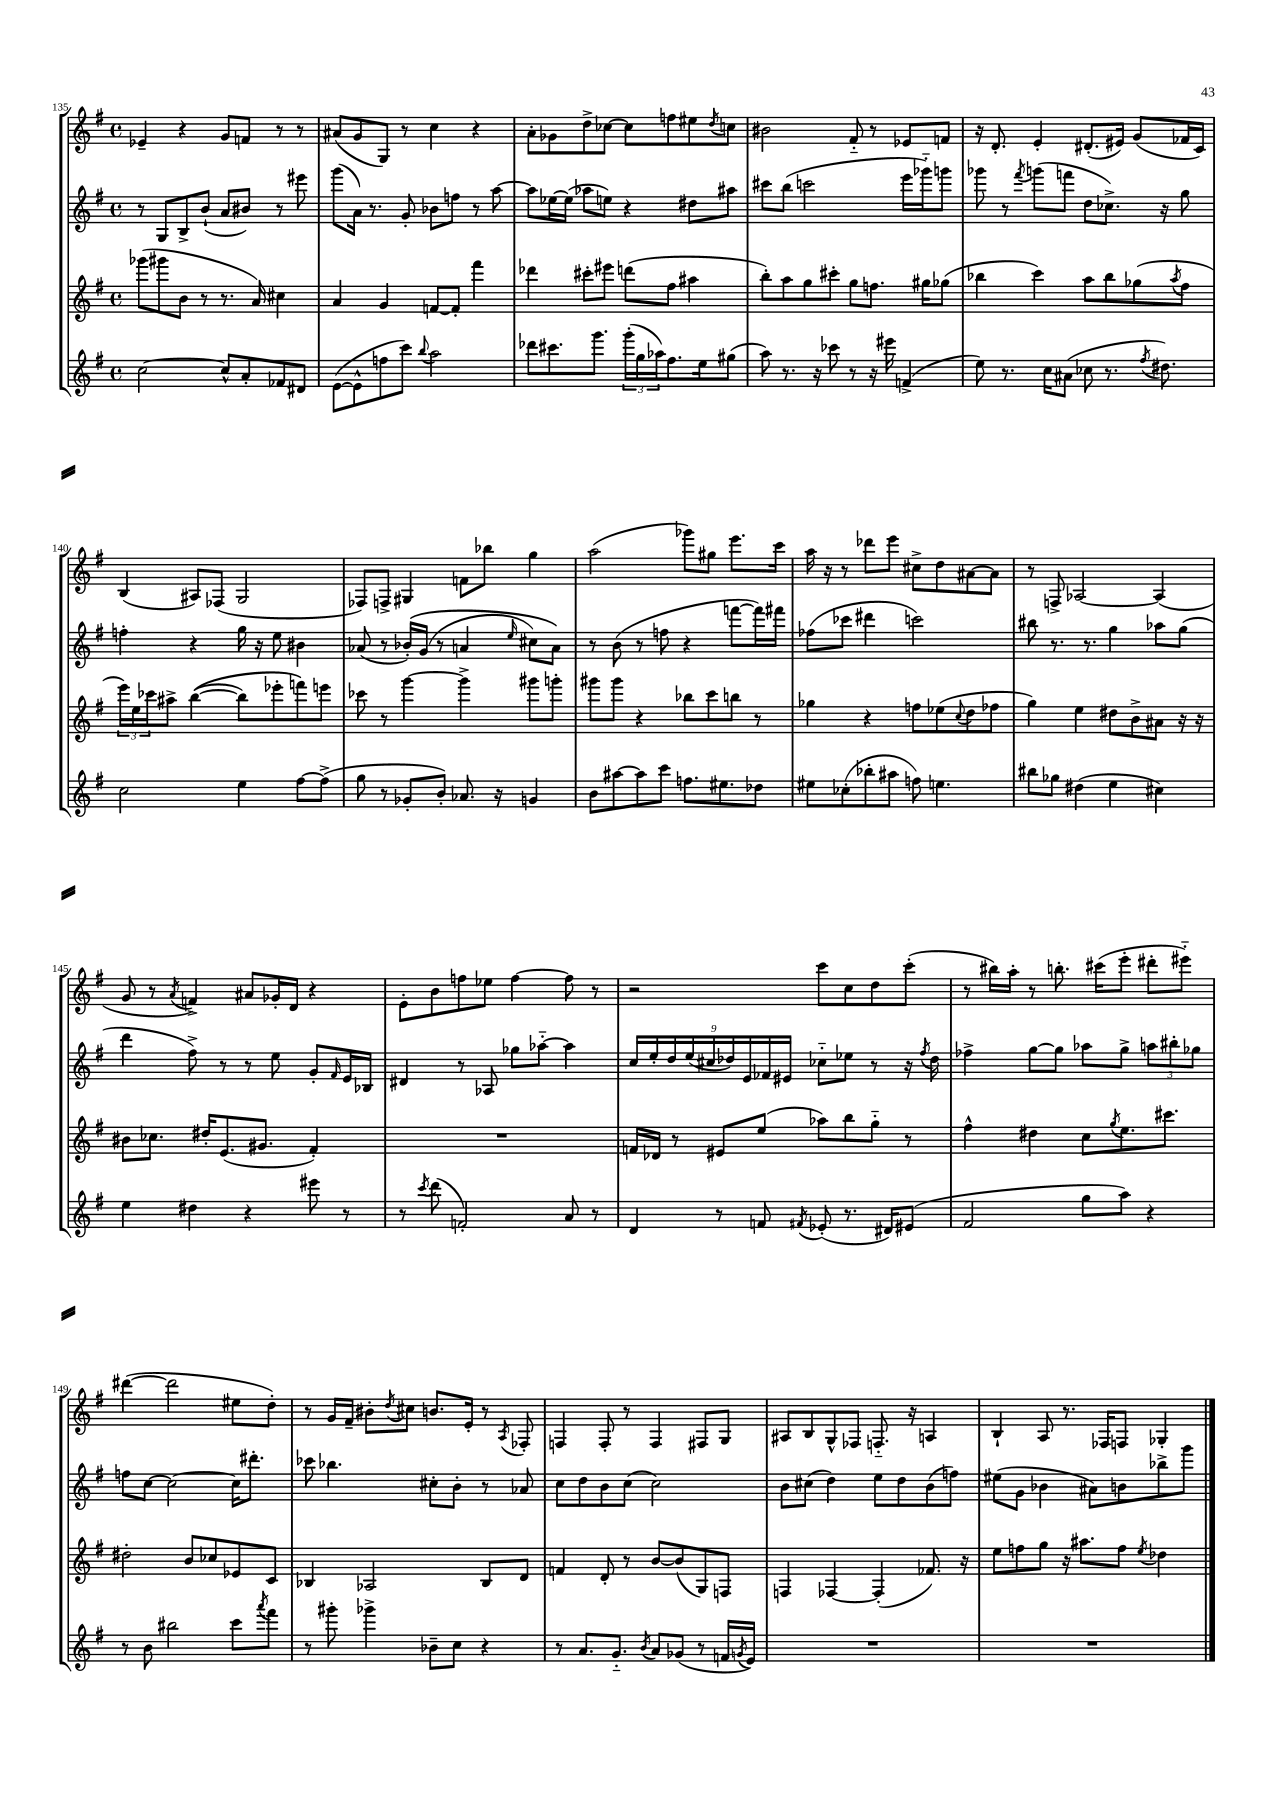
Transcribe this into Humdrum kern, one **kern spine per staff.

**kern	**kern	**kern	**kern
*staff4	*staff3	*staff2	*staff1
*clefG2	*clefG2	*clefG2	*clefG2
*k[f#]	*k[f#]	*k[f#]	*k[f#]
*M4/4	*M4/4	*M4/4	*M4/4
*met(c)	*met(c)	*met(c)	*met(c)
[2cc	(8ggg-	8r	4e-~
.	8ggg#	8G	.
.	8b	8B^	4r
.	8r	(8b`	.
8cc^^]	8.r	8a	8g
8a'	.	8b#)	8f
.	16a)	.	.
8f-	4cc#	8r	8r
8d#	.	8eee#	8r
=	=	=	=
([8e	4a	(8ggg	(8a#
8e^^]	.	16a)	8g
.	.	8.r	.
8ff	4g	.	8G)
8ccc)	.	8g'	8r
8qqbb	.	.	.
2aa	[8f	8b-	4cc
.	8f']	8ff	.
.	4fff#	8r	4r
.	.	[8aa	.
=	=	=	=
8ddd-	4ddd-	8aa]	8a'
8.ccc#	.	[16ee-	8g-
.	.	(16ee-]	.
.	8ccc#'	8aa-	8dd^
8.ggg	.	.	.
.	8eee#	8ee)	[8cc-
(24ggg'	(8ddd	4r	8cc-]
24gg	.	.	.
24aa-)	.	.	.
8.ff#	8ff#	.	8ff
.	4aa#	8dd#	8ee#
16ee	.	.	.
.	.	.	8qdd
(8gg#	.	8aa#	8cc
=	=	=	=
8aa)	8bb')	8ccc#	2b#
8.r	8aa	(8bb	.
.	8gg	2ccc	.
16r	.	.	.
8ccc-	8ccc#'	.	.
8r	8gg	.	8f#'~
16r	8.ff	.	8r
16eee#	.	.	.
(4f^	.	16eee	8e-
.	16gg#	16ggg-'~)	.
.	(8gg-	8ggg	8f
=	=	=	=
8ee)	4bb-	8ggg-	16r
.	.	.	8.d'
8.r	.	8r	.
.	.	8qfff#	.
.	4ccc)	(8ggg	4e'
16cc	.	.	.
(8a#	.	8fff	.
8cc-	8aa	8dd	(8.d#'
8.r	8bb-	8.cc-^)	.
.	.	.	16e#)
.	(8gg-	.	(8g
8qff#	.	.	.
8.dd#)	.	16r	.
.	8qaa	.	.
.	8ff#	8gg	16f-
.	.	.	16c)
=	=	=	=
2cc	24eee)	4ff'	(4B
.	24ee	.	.
.	24ccc-	.	.
.	8aa#^	.	.
.	&(([4bb	4r	8A#)
.	.	.	(8F-
4ee	8bb])	16gg	2G
.	.	16r	.
.	8eee-'	8ee	.
[8ff#	8fff&)	4b#	.
(8ff#^]	8eee	.	.
=	=	=	=
8gg	8ccc-	(8a-	8F-)
8r	8r	8r	8F^
8g-'	[4ggg	&(16b-')	4G#
.	.	(16g	.
8b')	.	8r	.
8.a-	4ggg^]	4a	8f
.	.	.	8bb-
16r	.	.	.
.	.	16qqee	.
4g	8ggg#	8cc#)	4gg
.	8ggg'	8a&)	.
=	=	=	=
8b	8ggg#	8r	(2aa
[8aa#	8ggg#	(8b	.
8aa#]	4r	8r	.
8ccc	.	8ff	.
8.ff	8bb-	4r	8ggg-)
.	8ccc	.	8gg#
8.ee#	.	.	.
.	8bb	[8fff	8.eee
8dd-	8r	16fff])	.
.	.	16fff#	16ccc
=	=	=	=
8ee#	4gg-	(8ff-	16aa
.	.	.	16r
(8cc-'	.	8ccc-	8r
8bb-'	4r	4ddd#	8ddd-
8aa#	.	.	8eee
8ff)	8ff	2ccc)	8cc#^
4.ee	(8ee-	.	8dd
.	8qqcc	.	.
.	8dd	.	[8a#
.	8ff-	.	8a#]
=	=	=	=
8bb#	4gg)	8bb#	8r
8gg-	.	8.r	8F^
(4dd#	4ee	.	[2A-
.	.	8.r	.
4ee	8dd#	4gg	.
.	8b^	.	.
4cc#)	8a#	8aa-	(4A-]
.	16r	(8gg	.
.	16r	.	.
=	=	=	=
4ee	8b#	4ddd	8g
.	8.cc-	.	8r
.	.	.	8qa
4dd#	.	8ff#^)	4f^)
.	16dd#'	.	.
.	(8.e	8r	.
4r	.	8r	8a#
.	8.g#	.	.
.	.	8ee	16g-'
.	.	.	16d
8eee#	4f#')	8g'	4r
.	.	16qqf#	.
8r	.	16e	.
.	.	16B-	.
=	=	=	=
8r	1r	4d#	8e'
8qccc	.	.	.
(8ddd	.	.	8b
2f')	.	8r	8ff
.	.	8A-	8ee-
.	.	8gg-	[4ff
.	.	[8aa-'~	.
8a	.	4aa-]	8ff]
8r	.	.	8r
=	=	=	=
4d	16f	18cc	2r
.	.	18ee'	.
.	16d-	.	.
.	.	18dd	.
.	8r	.	.
.	.	(18ee	.
.	.	18cc#	.
8r	8e#	.	.
.	.	18dd-)	.
.	.	18e	.
8f	(8ee	.	.
.	.	18f-	.
.	.	18e#	.
8qf#	.	.	.
(8e-'	8aa-)	8cc-'~	8ccc
8.r	8bb	8ee-	8cc
.	8gg'~	8r	8dd
16d#)	.	.	.
(8e#	8r	16r	(8ccc'
.	.	8qff#	.
.	.	16dd-	.
=	=	=	=
2f#	4ff#^^	4ff-^	8r
.	.	.	16bb#)
.	.	.	16aa'
.	4dd#	[8gg	8r
.	.	8gg]	8.bb'
8gg	8cc	8aa-	.
.	.	.	(16ccc#
.	8qgg	.	.
8aa)	8.ee	8gg^	8eee'
4r	.	12aa	8ddd#'
.	8.ccc#	.	.
.	.	12bb#'	.
.	.	.	8eee#'~)
.	.	12gg-	.
=	=	=	=
8r	2dd#'	8ff	([4ddd#
8b	.	[8cc	.
2bb#	.	2cc_	2ddd#]
.	8b	.	.
.	8cc-	.	.
8ccc	8e-	16cc]	8ee#
.	.	8.ddd#'	.
8qaaa	.	.	.
8fff#	8c	.	8dd')
=	=	=	=
8r	4B-	8ccc-	8r
8ggg#'	.	4.bb-	16g
.	.	.	16f#~
4ggg-^	2A-	.	8b#'
.	.	.	8qdd
.	.	.	8cc#
8b-~	.	8cc#'	8.b
8cc	.	8b'	.
.	.	.	16e'
4r	8B-	8r	8r
.	.	.	8qA
.	8d	8a-	8F-'
=	=	=	=
8r	4f	8cc	4F
8.a	.	8dd	.
.	8d'	8b	8F'
8.g'~	.	.	.
.	8r	(8cc	8r
8qb	.	.	.
8a	[8b	2cc)	4F
(8g-	(8b]	.	.
8r	8G)	.	8F#
16f	8F	.	8G
8qg	.	.	.
16e)	.	.	.
=	=	=	=
1r	4F	8b	8A#
.	.	(8cc#	8B
.	[4F-	4dd)	8G^^
.	.	.	8F-
.	(4F-']	8ee	8.F'~
.	.	8dd	.
.	.	.	16r
.	8.f-)	(8b	4A
.	.	8ff)	.
.	16r	.	.
=	=	=	=
1r	8ee	(8ee#	4B`
.	8ff	8g	.
.	8gg	4b-	8A
.	16r	.	8.r
.	8.aa#	.	.
.	.	8a#)	.
.	.	.	16F-
.	8ff	8b	8F
.	8qee	.	.
.	4dd-	8bb-^	4G-'
.	.	8ggg	.
==	==	==	==
*-	*-	*-	*-
